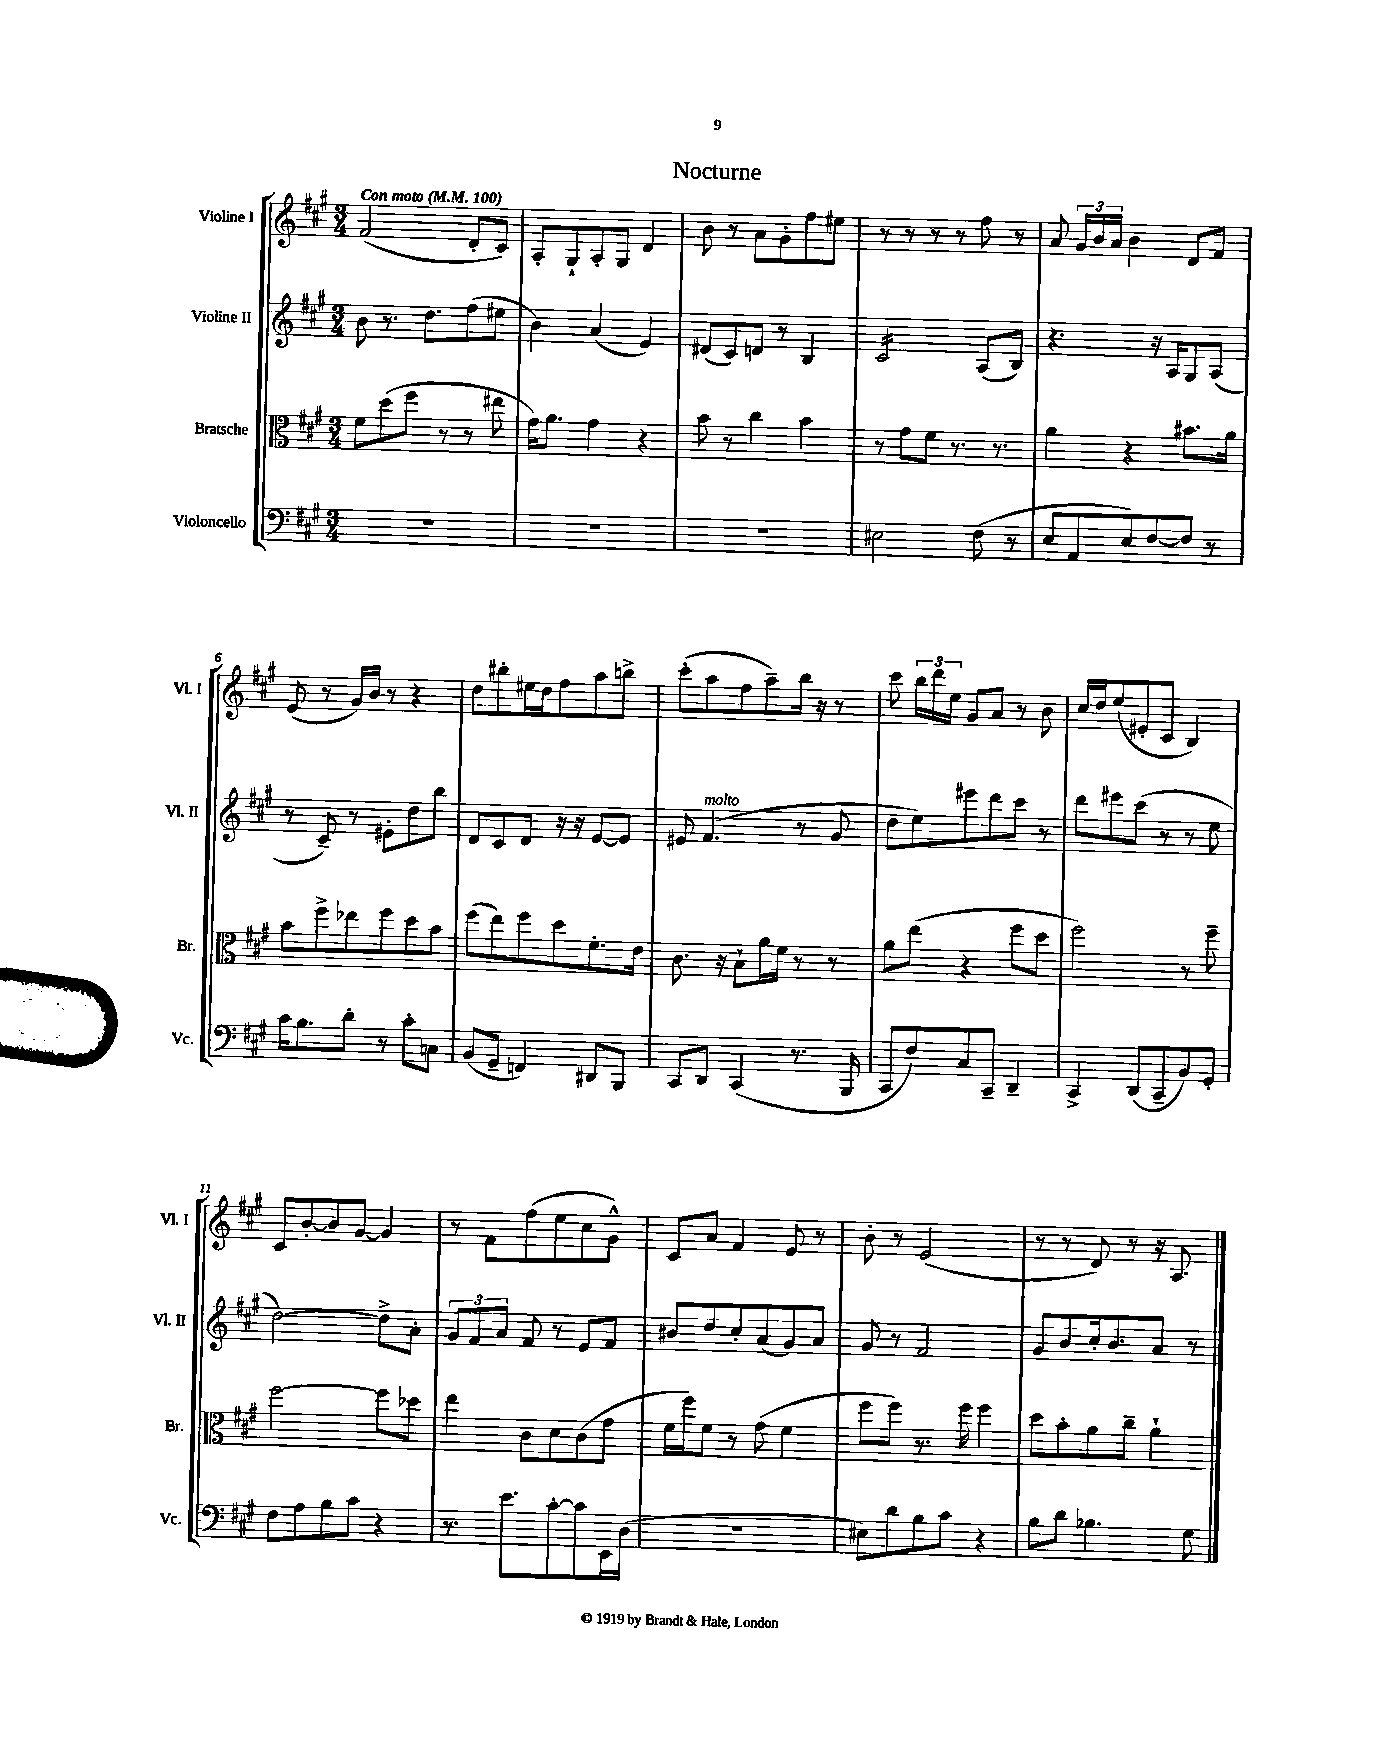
\header { title = "Nocturne" }
<<
\new StaffGroup <<
\new Staff = "s0" \with { instrumentName = "Violine I" shortInstrumentName = "Vl. I" } {
    \clef treble \key a \major \numericTimeSignature \time 3/4 \tempo "Con moto" 4 = 100
    \autoBeamOff fis'2( d'8[-. cis'8]) |
    a8[-. gis8-! a8-. gis8] d'4 |
    b'8 r8 a'8[ gis'8-. fis''8 eis''8] |
    r8 r8 r8 r8 fis''8 r8 |
    a'8 \tuplet 3/2 { gis'16[ b'16 a'16] } b'4 d'8[ fis'8] |
    e'8( r8 gis'16[) b'16] r8 r4 |
    d''8[ bis''8-. eis''16 d''16 fis''8 a''8 b''8]-> |
    cis'''8[-.( a''8 fis''8 a''8--) b''16] r16 r8 |
    cis'''8 \tuplet 3/2 { b''16[ d'''16 e''16] } gis'8[ a'8] r8 b'8 |
    cis''16[ d''16 e''8( eis'8-. cis'8] b4) |
    cis'8[ b'8~-. b'8 gis'8]~ gis'4 |
    r8 fis'8[ fis''8( e''8 cis''8 gis'8]-^) |
    cis'8[ a'8] fis'4 e'8 r8 |
    b'8-. r8 e'2( |
    r8 r8 d'8) r8 r16 a8. \bar "|." |
}
\new Staff = "s1" \with { instrumentName = "Violine II" shortInstrumentName = "Vl. II" } {
    \clef treble \key a \major \numericTimeSignature \time 3/4
    \autoBeamOff b'8 r8. d''8.[ fis''8( eis''8] |
    b'4) a'4( e'4) |
    dis'8[( cis'8) d'8] r8 b4 |
    cis'2:16 a8[( b8]) |
    r4. r16 a16[ gis8 a8]( |
    r8 cis'8--) r8 eis'8[-. d''8 b''8] |
    d'8[ cis'8 d'8] r16 r16 e'8[~ e'8] |
    eis'8 fis'4.^\markup { \italic "molto" }( r8 gis'8 |
    d''8[ e''8) eis'''8 d'''8 cis'''8] r8 |
    d'''8[ eis'''8 cis'''8]( r8 r8 e''8 |
    d''2~) d''8[-> a'8]-. |
    \tuplet 3/2 { gis'8[ fis'8 a'8] } fis'8 r8 e'8[ fis'8] |
    bis'8[ d''8 cis''8-. a'8( gis'8) a'8] |
    gis'8 r8 fis'2 |
    gis'8[ b'8 cis''16-. b'8. a'8] r8 \bar "|." |
}
\new Staff = "s2" \with { instrumentName = "Bratsche" shortInstrumentName = "Br." } {
    \clef alto \key a \major \numericTimeSignature \time 3/4
    \autoBeamOff fis'8[ d''8( fis''8] r8 r8 eis''8 |
    gis'16[) a'8.] gis'4 r4 |
    b'8 r8 cis''4 b'4 |
    r8 gis'8[ fis'8] r8. r8. |
    a'4 r4 bis'8.[ a'16] |
    b'8[ fis''8-> ees''8 fis''8 d''8 b'8] |
    fis''8[( e''8) fis''8 d''8 fis'8.-. e'16] |
    cis'8. r16 b8[-! a'16 fis'16] r8 r8 |
    a'8[ e''8]( r4 fis''8[ d''8] |
    fis''2) r8 fis''8-- |
    fis''2~ fis''8[ des''8] |
    e''4 cis'8[ d'8 cis'8( gis'8] |
    fis'16[ fis''16) fis'8] r8 gis'8( fis'4 |
    fis''8[ fis''8]) r8. fis''16 fis''4 |
    d''8[ b'8-. a'8 cis''8]-- a'4-! \bar "|." |
}
\new Staff = "s3" \with { instrumentName = "Violoncello" shortInstrumentName = "Vc." } {
    \clef bass \key a \major \numericTimeSignature \time 3/4
    \autoBeamOff R2. |
    R2. |
    R2. |
    eis2 fis8( r8 |
    e8[ a,8 e8) fis8~ fis8] r8 |
    cis'16[ b8. d'8]-. r8 cis'8[-. c8] |
    b,8[( gis,8]-- f,4) dis,8[ b,,8] |
    cis,8[ d,8] cis,4( r8. b,,16 |
    cis,8[ fis8) cis8 cis,8]-- d,4-- |
    cis,4-> d,8[( cis,8-- b,8) gis,8]-. |
    fis8[ a8 b8 cis'8] r4 |
    r8. e'8.[ cis'8~-. cis'8 e,16 d16]( |
    R2. |
    eis8[) d'8 b8 cis'8] r4 |
    b8[ d'8] bes4. gis8 \bar "|." |
}
>>
>>
